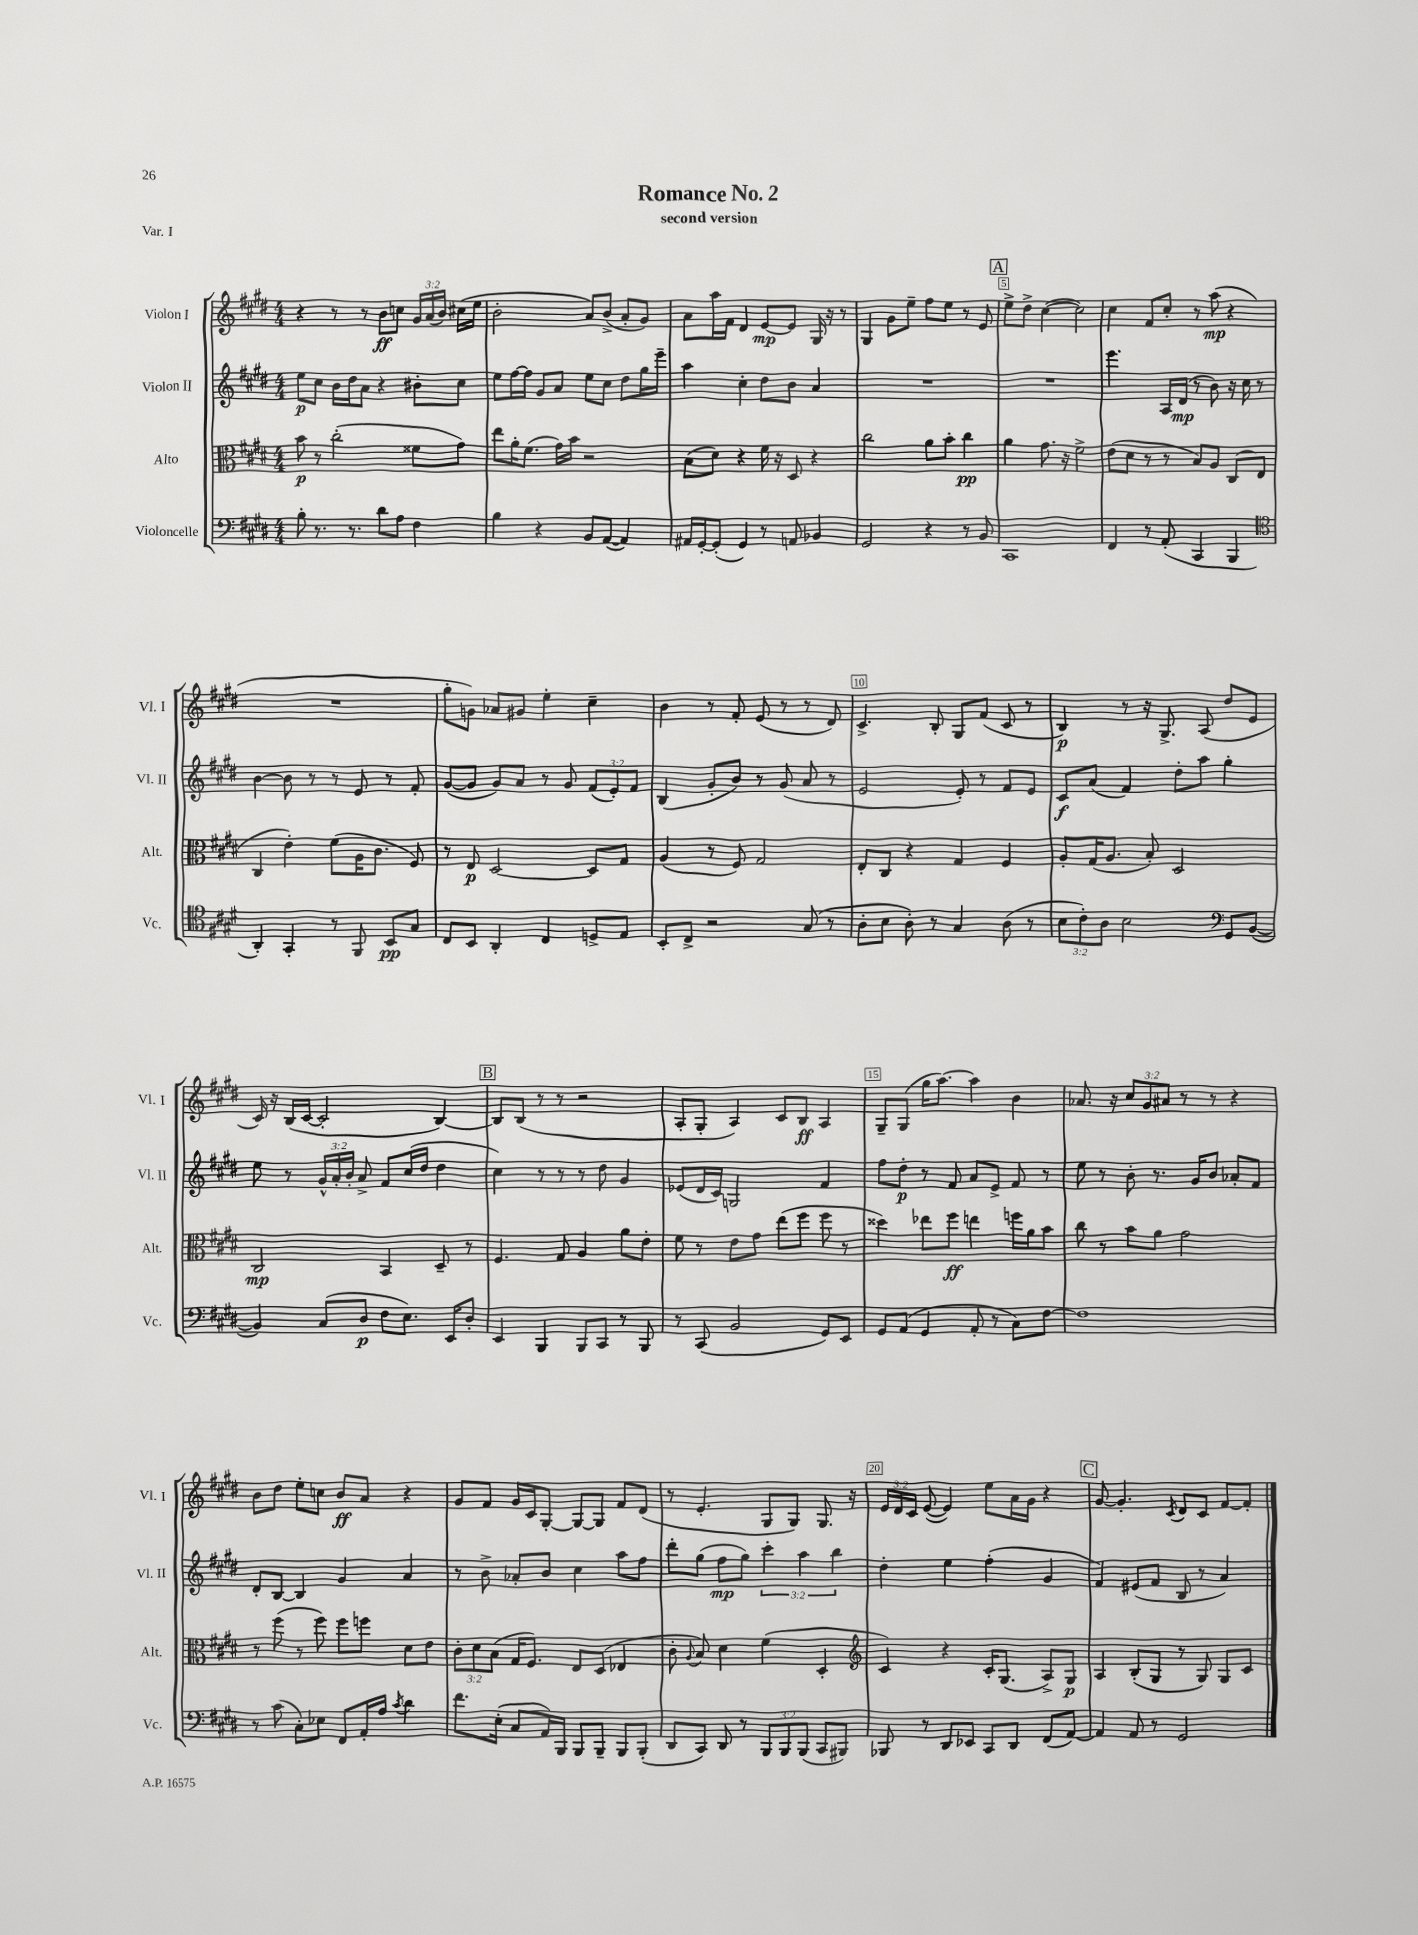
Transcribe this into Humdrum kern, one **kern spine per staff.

**kern	**dynam	**kern	**dynam	**kern	**dynam	**kern	**dynam
*part4	*part4	*part3	*part3	*part2	*part2	*part1	*part1
*staff4	*staff4	*staff3	*staff3	*staff2	*staff2	*staff1	*staff1
*I"Violoncelle	*	*I"Alto	*	*I"Violon II	*	*I"Violon I	*
*I'Vc.	*	*I'Alt.	*	*I'Vl. II	*	*I'Vl. I	*
*clefF4	*	*clefC3	*	*clefG2	*	*clefG2	*
*k[f#c#g#d#]	*	*k[f#c#g#d#]	*	*k[f#c#g#d#]	*	*k[f#c#g#d#]	*
*M4/4	*	*M4/4	*	*M4/4	*	*M4/4	*
=1	=1	=1	=1	=1	=1	=1	=1
8B'\	.	8b\	p	8ee\L	p	4r	.
8.r	.	8r	.	8cc#\J	.	.	.
.	.	(2cc#'\	.	16b\LL	.	8r	.
8.r	.	.	.	16dd#\J	.	.	.
.	.	.	.	8a\J	.	8r	.
8d#\L	.	.	.	4r	.	8b\L	ff
8A\J	.	.	.	.	.	8ccn\J	.
4F#\	.	8f##X\L	.	8b#X'\L	.	24g#/LL	.
.	.	.	.	.	.	(24a/	.
.	.	.	.	.	.	24b/JJ)	.
.	.	8g#\J)	.	8cc#\J	.	(16cc#X\LL	.
.	.	.	.	.	.	16ee\JJ	.
=2	=2	=2	=2	=2	=2	=2	=2
4B\	.	8ee\L	.	8ee\L	.	2b'\	.
.	.	16a'\K	.	[16ff#\L	.	.	.
.	.	(8.f#\J	.	16ff#\JJ]	.	.	.
4r	.	.	.	8g#/L	.	.	.
.	.	16g#\LL)	.	8a/J	.	.	.
.	.	16b\JJ	.	.	.	.	.
8BB/L	.	2r	.	8ee\L	.	8a/L)	.
([8AA/J	.	.	.	8cc#\J	.	(8b^/J	.
4AA/])	.	.	.	8dd#\L	.	8a'/L	.
.	.	.	.	16gg#\L	.	8g#/J)	.
.	.	.	.	16eee~\JJ	.	.	.
=3	=3	=3	=3	=3	=3	=3	=3
16AA#X/LL	.	(8B\L	.	4aa\	.	8a\L	.
[16GG#'/J	.	.	.	.	.	.	.
(8GG#'/J]	.	8d#\J)	.	.	.	16aa\L	.
.	.	.	.	.	.	16f#\JJ	.
4GG#/)	.	4r	.	4cc#'\	.	4d#/	.
8r	.	16f#\	.	8dd#\L	.	[8e/L	mp
.	.	16r	.	.	.	.	.
8AAn/	.	8D#/	.	8b\J	.	8e/J]	.
4BB-X/	.	4r	.	4a/	.	16G#/	.
.	.	.	.	.	.	16r	.
.	.	.	.	.	.	8r	.
=4	=4	=4	=4	=4	=4	=4	=4
2GG#/	.	2cc#\	.	1r	.	4G#/	.
.	.	.	.	.	.	8g#\L	.
.	.	.	.	.	.	8ee~\J	.
4r	.	8a\L	.	.	.	8ff#\L	.
.	.	8b'\J	.	.	.	8ee\J	.
8r	.	4cc#\	pp	.	.	8r	.
8BB/	.	.	.	.	.	8e/	.
!!LO:REH:place=s1:t=A
=5	=5	=5	=5	=5	=5	=5	=5
1CC#	.	4a\	.	1r	.	8ee^\L	.
.	.	.	.	.	.	8dd#^\J	.
.	.	8.g#\	.	.	.	([4cc#\	.
.	.	16r	.	.	.	.	.
.	.	2f#^\	.	.	.	2cc#\])	.
=6	=6	=6	=6	=6	=6	=6	=6
4FF#/	.	(8e\L	.	4.eee\	.	4cc#\	.
.	.	8d#\J	.	.	.	.	.
8r	.	8r	.	.	.	8f#/L	.
(8AA'/	.	8r	.	16A/LL	.	8cc#'/J	.
.	.	.	.	(16d#/JJ	mp	.	.
4CC#/	.	8B/L)	.	8r	.	8r	.
.	.	8A/J	.	8b\)	.	(8aa\	mp
4BBB/	.	(8C#/L	.	16r	.	4r	.
.	.	.	.	16cc#\	.	.	.
.	.	8E/J	.	8r	.	.	.
!!LO:LB:g=z
=7	=7	=7	=7	=7	=7	=7	=7
*clefC4	*	*	*	*	*	*	*
4AA'/)	.	4C#/	.	[4b\	.	1r	.
4GG#'/	.	4e'\)	.	8b\]	.	.	.
.	.	.	.	8r	.	.	.
8r	.	(8f#\L	.	8r	.	.	.
8FF#/	.	16A\K	.	8e/	.	.	.
.	.	8.c#\J	.	.	.	.	.
8BB/L	pp	.	.	8r	.	.	.
8G#/J	.	8F#/)	.	8f#'/	.	.	.
=8	=8	=8	=8	=8	=8	=8	=8
8C#/L	.	8r	.	([8g#/L	.	8gg#'\L	.
8BB/J	.	8E/	p	8g#/J]	.	8gn\J)	.
4AA'/	.	[2D#/	.	8g#/L)	.	8a-X/L	.
.	.	.	.	8a/J	.	8g#X/J	.
4C#/	.	.	.	8r	.	4ee'\	.
.	.	.	.	8g#/	.	.	.
8Dn^/L	.	8D#/L]	.	(12f#/L	.	4cc#~\	.
.	.	.	.	12e'/)	.	.	.
8E/J	.	8G#/J	.	.	.	.	.
.	.	.	.	12f#/J	.	.	.
=9	=9	=9	=9	=9	=9	=9	=9
8BB'/L	.	(4A/	.	(4B/	.	4b\	.
8C#^/J	.	.	.	.	.	.	.
2r	.	8r	.	8g#'/L	.	8r	.
.	.	8F#/)	.	8b/J)	.	8f#'/	.
.	.	2G#/	.	8r	.	(8e/	.
.	.	.	.	(8g#/	.	8r	.
(8G#/	.	.	.	8a/	.	8r	.
8r	.	.	.	8r	.	8d#/)	.
=10	=10	=10	=10	=10	=10	=10	=10
8A'\L	.	8E'/L	.	2e/	.	4.c#^/	.
8B\J	.	8C#/J	.	.	.	.	.
8A'\)	.	4r	.	.	.	.	.
8r	.	.	.	.	.	8B'/	.
4G#/	.	4G#/	.	8e'/)	.	8G#/L	.
.	.	.	.	8r	.	(8f#/J	.
(8A\	.	4F#/	.	8f#/L	.	8c#/	.
8r	.	.	.	8e/J	.	8r	.
=11	=11	=11	=11	=11	=11	=11	=11
12B\L	.	8A'/L	.	8c#/L	f	4B/)	p
12c#'\)	.	.	.	.	.	.	.
.	.	(16G#/K	.	(8a/J	.	.	.
12A\J	.	.	.	.	.	.	.
.	.	8.A/J	.	.	.	.	.
2B\	.	.	.	4f#/)	.	8r	.
.	.	8B'/)	.	.	.	16r	.
.	.	.	.	.	.	8.G#^/	.
.	.	2D#/	.	8dd#'\L	.	.	.
.	.	.	.	8aa\J	.	(8A/	.
*clefF4	*	*	*	*	*	*	*
8GG#/L	.	.	.	4gg#'\	.	8dd#/L	.
([8BB/J	.	.	.	.	.	8e/J	.
!!LO:LB:g=z
=12	=12	=12	=12	=12	=12	=12	=12
4BB/])	.	2C#/	mp	8ee\	.	16c#/)	.
.	.	.	.	.	.	16r	.
.	.	.	.	8r	.	(16B/LL	.
.	.	.	.	.	.	[16c#/JJ	.
(8C#/L	.	.	.	24g#^^/LL	.	2c#'/]	.
.	.	.	.	24a'/	.	.	.
.	.	.	.	24b'/JJ	.	.	.
8D#/J	p	.	.	8a^/	.	.	.
8F#\L	.	4BB/	.	8f#/L	.	.	.
8.E\J)	.	.	.	(16cc#/L	.	.	.
.	.	.	.	16dd#/JJ	.	.	.
.	.	8D#~/	.	4dd#\	.	[4B/)	.
16EE/KL	.	.	.	.	.	.	.
8D#'/J	.	8r	.	.	.	.	.
!!LO:REH:place=s1:t=B
=13	=13	=13	=13	=13	=13	=13	=13
4EE/	.	4.F#/	.	4cc#\)	.	8B/L]	.
.	.	.	.	.	.	(8B/J	.
4BBB/	.	.	.	8r	.	8r	.
.	.	8G#/	.	8r	.	8r	.
8BBB/L	.	4A/	.	8r	.	2r	.
8CC#/J	.	.	.	8dd#\	.	.	.
8r	.	8a\L	.	4g#/	.	.	.
8BBB/	.	8e'\J	.	.	.	.	.
=14	=14	=14	=14	=14	=14	=14	=14
8r	.	8f#\	.	(8e-X/L	.	8A'/L	.
(8CC#/	.	8r	.	16d#/L	.	8G#'/J	.
.	.	.	.	16c#/JJ)	.	.	.
2BB/	.	8e\L	.	2Gn/	.	4A/)	.
.	.	8g#\J	.	.	.	.	.
.	.	(8ee\L	.	.	.	8c#/L	.
.	.	8ff#\J	.	.	.	8B/J	ff
8GG#/L)	.	8ff#\	.	4f#/	.	4A/	.
8EE/J	.	8r	.	.	.	.	.
=15	=15	=15	=15	=15	=15	=15	=15
8GG#/L	.	4dd##X\)	.	8ff#\L	.	8G#~/L	.
(8AA/J	.	.	.	8dd#'\J	p	(8G#/J	.
4GG#/	.	8ee-X\L	.	8r	.	16gg#\KL	.
.	.	.	.	.	.	[8.aa\J)	.
.	.	8ff#\J	ff	8f#/	.	.	.
8AA'/	.	4een\	.	8a/L	.	4aa\]	.
8r	.	.	.	8e^/J	.	.	.
8C#\L)	.	16ffn\LL	.	8f#/	.	4b\	.
.	.	16a\J	.	.	.	.	.
[8F#\J	.	8b\J	.	8r	.	.	.
=16	=16	=16	=16	=16	=16	=16	=16
1F#]	.	8cc#\	.	8ee\	.	8.a-X/	.
.	.	8r	.	8r	.	.	.
.	.	.	.	.	.	16r	.
.	.	8b\L	.	8b'\	.	12cc#/L	.
.	.	.	.	.	.	12g#/	.
.	.	8a\J	.	8.r	.	.	.
.	.	.	.	.	.	12a#X/J	.
.	.	2g#\	.	.	.	8r	.
.	.	.	.	16g#/KL	.	.	.
.	.	.	.	8b/J	.	8r	.
.	.	.	.	8a-X'/L	.	4r	.
.	.	.	.	8f#/J	.	.	.
!!LO:LB:g=z
=17	=17	=17	=17	=17	=17	=17	=17
8r	.	8r	.	8d#'/L	.	8b\L	.
(8c#\	.	(8ff#\	.	[8B/J	.	8dd#\J	.
8C#'\L)	.	8r	.	4B/]	.	8ee'\L	.
8E-X\J	.	8ff#\)	.	.	.	8ccn\J	.
8FF#/L	.	8ff#\L	.	4g#/	.	8b/L	ff
16AA'/L	.	8ffn\J	.	.	.	8a/J	.
16A/JJ	.	.	.	.	.	.	.
8qc#/	.	.	.	.	.	.	.
4d#\	.	8d#\L	.	4a/	.	4r	.
.	.	8e\J	.	.	.	.	.
=18	=18	=18	=18	=18	=18	=18	=18
8.f#\L	.	12c#'\L	.	8r	.	8g#/L	.
.	.	12d#\	.	.	.	.	.
.	.	.	.	8b^\	.	8f#/J	.
.	.	(12B\J	.	.	.	.	.
(16E'\Jk	.	.	.	.	.	.	.
8C#/L	.	16G#/KL	.	8a-X'/L	.	16g#/LL	.
.	.	8.F#/J)	.	.	.	16c#/J	.
16AA/L)	.	.	.	8b/J	.	[8G#'/J	.
16BBB/JJ	.	.	.	.	.	.	.
8BBB/L	.	8E/L	.	4cc#\	.	8G#/L_	.
8BBB~/J	.	(8D#/J	.	.	.	8G#/J]	.
8BBB/L	.	4E-X/	.	8aa\L	.	8f#/L	.
(8BBB'/J	.	.	.	8ff#\J	.	(8d#/J	.
=19	=19	=19	=19	=19	=19	=19	=19
8DD#/L	.	8c#'\	.	8ddd#'\L	.	8r	.
.	.	8qqA/	.	.	.	.	.
8CC#/J)	.	8B/)	.	(8gg#\J	.	4.e'/	.
8DD#/	.	4d#\	.	8ff#\L	mp	.	.
8r	.	.	.	8gg#\J)	.	.	.
12BBB/L	.	(4f#\	.	6ccc#'\	.	8G#/L	.
12BBB/	.	.	.	.	.	.	.
.	.	.	.	.	.	8G#/J)	.
(12BBB/J	.	.	.	6aa\	.	.	.
8CC#/L	.	4D#'/	.	.	.	8.G#/	.
.	.	.	.	6bb\	.	.	.
8BBB#X/J)	.	.	.	.	.	.	.
.	.	.	.	.	.	16r	.
=20	=20	=20	=20	=20	=20	=20	=20
*	*	*clefG2	*	*	*	*	*
8BBB-X/	.	4c#/)	.	4dd#'\	.	24e/LL	.
.	.	.	.	.	.	24d#/	.
.	.	.	.	.	.	24c#/JJ	.
8r	.	.	.	.	.	([8e/	.
8DD#/L	.	4r	.	4ee\	.	4e/])	.
8EE-X/J	.	.	.	.	.	.	.
8CC#/L	.	16c#'/KL	.	(4ff#'\	.	8ee\L	.
.	.	(8.G#/J	.	.	.	.	.
8DD#/J	.	.	.	.	.	16a\L	.
.	.	.	.	.	.	16g#\JJ	.
(8FF#/L	.	8A^/L)	.	4g#/	.	4r	.
[8AA/J)	.	8G#/J	p	.	.	.	.
!!LO:REH:place=s1:t=C
=21	=21	=21	=21	=21	=21	=21	=21
4AA/]	.	4A/	.	4f#/)	.	[8g#/	.
.	.	.	.	.	.	4.g#'/]	.
8AA/	.	(8B'/L	.	(8e#X/L	.	.	.
8r	.	8G#/J	.	8f#/J	.	.	.
.	.	.	.	.	.	8qc#/	.
2GG#/	.	8r	.	8B/	.	8d#/L	.
.	.	8G#/)	.	8r	.	8c#/J	.
.	.	8G#/L	.	4a/)	.	[8f#/L	.
.	.	8c#/J	.	.	.	8f#'/J]	.
==	==	==	==	==	==	==	==
*-	*-	*-	*-	*-	*-	*-	*-
